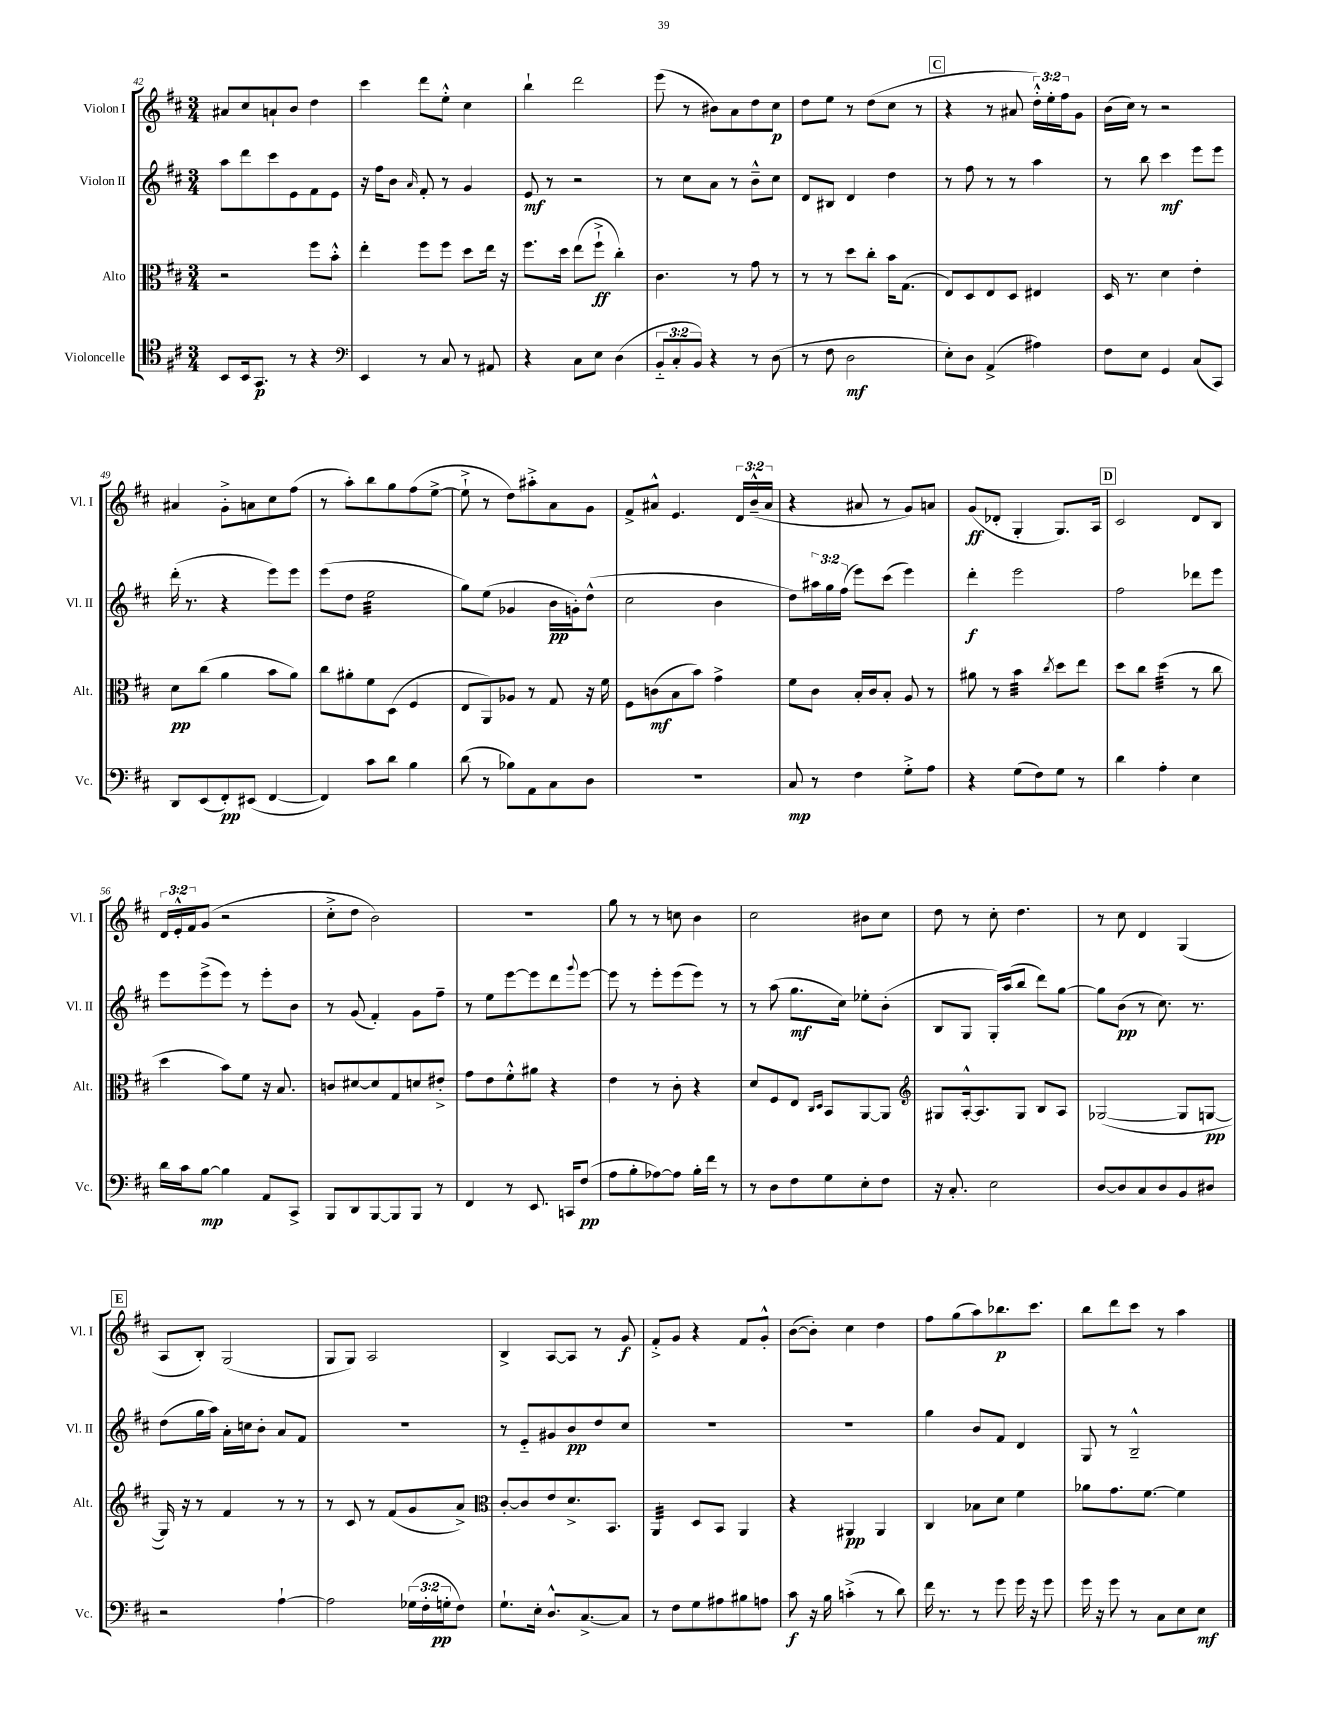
<<
\new StaffGroup <<
\new Staff = "s0" \with { instrumentName = "Violon I" shortInstrumentName = "Vl. I" } {
    \clef treble \key d \major \numericTimeSignature \time 3/4 \override Staff.TupletNumber.text = #tuplet-number::calc-fraction-text
    ais'8 cis''8 a'8-! b'8 d''4 |
    cis'''4 d'''8 e''8-.-^ cis''4 |
    b''4-! d'''2 |
    e'''8( r8 bis'8) a'8 d''8 cis''8\p |
    d''8 e''8 r8 d''8( cis''8 r8 |
    \mark \markup { \box "C" } r4 r8 ais'8 \tuplet 3/2 { d''16-.-^) e''16-. fis''16 } g'8 |
    b'16( cis''16) r8 r2 |
    ais'4 g'8-.-> a'8 cis''8 fis''8( |
    r8 a''8-.) b''8 g''8 fis''8( e''8~-> |
    e''8-!-> r8 d''8) ais''8-.-> a'8 g'8 |
    fis'8-> ais'8-^ e'4. \tuplet 3/2 { d'16 b'16---^( ais'16 } |
    r4 ais'8 r8 g'8) a'8 |
    g'8\ff( des'8-. g4-. g8.) a16 |
    \mark \markup { \box "D" } cis'2 d'8 b8 |
    \tuplet 3/2 { d'16 e'16-.-^ fis'16 } g'8( r2 |
    cis''8-.-> d''8 b'2) |
    R2. |
    g''8 r8 r8 c''8 b'4 |
    cis''2 bis'8 cis''8 |
    d''8 r8 cis''8-. d''4. |
    r8 cis''8 d'4 g4( |
    \mark \markup { \box "E" } a8 b8-.) g2( |
    g8 g8) a2 |
    b4-> a8~ a8 r8 g'8\f |
    fis'8-.-> g'8 r4 fis'8 g'8-.-^ |
    b'8~( b'8-.) cis''4 d''4 |
    fis''8 g''8( a''8) bes''8.\p cis'''8. |
    b''8 d'''8 cis'''8 r8 a''4 \bar "|." |
}
\new Staff = "s1" \with { instrumentName = "Violon II" shortInstrumentName = "Vl. II" } {
    \clef treble \key d \major \numericTimeSignature \time 3/4 \override Staff.TupletNumber.text = #tuplet-number::calc-fraction-text
    a''8 d'''8 cis'''8 e'8 fis'8 e'8 |
    r16 fis''16 b'8 \grace { a'16 } fis'8-. r8 g'4 |
    e'8\mf r8 r2 |
    r8 cis''8 a'8 r8 b'8---^ cis''8 |
    d'8 bis8 d'4 d''4 |
    \mark \markup { \box "C" } r8 fis''8 r8 r8 a''4 |
    r8 b''8 cis'''4\mf e'''8 e'''8 |
    d'''16-.( r8. r4 e'''8) e'''8 |
    e'''8( d''8 e''2:32 |
    g''8) e''8( ges'4 b'16\pp g'16-.) d''8-^( |
    cis''2 b'4 |
    d''8) \tuplet 3/2 { ais''16 g''16 fis''16( } e'''8) cis'''8( e'''4) |
    d'''4-.\f e'''2 |
    \mark \markup { \box "D" } fis''2 des'''8 e'''8 |
    e'''8 e'''8->( e'''8) r8 e'''8-. b'8 |
    r8 g'8( fis'4-.) g'8 fis''8-- |
    r8 e''8 e'''8~ e'''8 d'''8 \appoggiatura { g'''8 } e'''8~ |
    e'''8 r8 e'''8-. e'''8( e'''8) r8 |
    r8 a''8( g''8.\mf cis''16) ees''8-. b'8-.( |
    b8 g8 g16-.) a''16( b''8 d'''8) g''8~ |
    g''8 b'8\pp( r8 cis''8.) r8. |
    \mark \markup { \box "E" } d''8( g''16 a''16) a'16-. c''16 b'8-. a'8 fis'8 |
    R2. |
    r8 e'8-_ gis'8 b'8\pp d''8 cis''8 |
    R2. |
    R2. |
    g''4 b'8 fis'8 d'4 |
    g8 r8 b2---^ \bar "|." |
}
\new Staff = "s2" \with { instrumentName = "Alto" shortInstrumentName = "Alt." } {
    \clef alto \key d \major \numericTimeSignature \time 3/4
    r2 fis''8 b'8-.-^ |
    e''4-. fis''8 fis''8 d''8 e''16 r16 |
    fis''8. d''16 e''8( fis''8-!->\ff cis''4-.) |
    cis'4. r8 g'8 r8 |
    r8 r8 d''8 cis''8-. b'16 g8.( |
    \mark \markup { \box "C" } e8) d8 e8 d8 eis4 |
    d16 r8. d'4 e'4-. |
    d'8\pp cis''8( a'4 b'8 a'8) |
    cis''8 ais'8-. fis'8 d8( fis4 |
    e8 a,8) aes8 r8 g8 r16 fis'16 |
    fis8 c'8\mf( b8 b'8) g'4-> |
    fis'8 cis'8 b16-. cis'16 b8-. a8 r8 |
    ais'8 r8 b'4:32 \acciaccatura { cis''8 } d''8 e''8 |
    \mark \markup { \box "D" } d''8 cis''8 d''4:32( r8 cis''8 |
    d''4 b'8) fis'8 r16 b8. |
    c'8 dis'8~ dis'8 g8 d'8 eis'8-.-> |
    g'8 e'8 fis'8-.-^ ais'8 r4 |
    e'4 r8 cis'8-. r4 |
    d'8 fis8 e8 \grace { cis16 d16 } b,8 a,8~ a,8 |
    \clef treble gis8 a16~-.-^ a8. gis8 b8 a8 |
    ges2~( ges8 g8~\pp |
    \mark \markup { \box "E" } g16) r16 r8 fis'4 r8 r8 |
    r8 cis'8 r8 fis'8( g'8 a'8->) |
    \clef alto cis'8~-. cis'8 e'8 d'8.-> b,8. |
    a,4:32 d8 b,8 a,4 |
    r4 ais,4\pp ais,4 |
    cis4 bes8 d'8 fis'4 |
    aes'8 g'8. fis'8.~ fis'4 \bar "|." |
}
\new Staff = "s3" \with { instrumentName = "Violoncelle" shortInstrumentName = "Vc." } {
    \clef tenor \key d \major \numericTimeSignature \time 3/4 \override Staff.TupletNumber.text = #tuplet-number::calc-fraction-text
    b,8 b,16 g,8.\p r8 r4 |
    \clef bass e,4 r8 cis8 r8 ais,8 |
    r4 cis8 e8 d4( |
    \tuplet 3/2 { b,8-_ cis8-. b,8) } r4 r8 d8( |
    r8 fis8 d2\mf |
    \mark \markup { \box "C" } e8-.) d8 a,4->( ais4) |
    fis8 e8 g,4 cis8( cis,8) |
    d,8 e,8( fis,8-.\pp) eis,8( fis,4~ |
    fis,4) cis'8 d'8 b4 |
    d'8( r8 bes8) a,8 cis8 d8 |
    R2. |
    cis8\mp r8 fis4 g8-.-> a8 |
    r4 g8( fis8) g8 r8 |
    \mark \markup { \box "D" } d'4 a4-. e4 |
    d'16 cis'16 b8~\mp b4 a,8 cis,8-> |
    b,,8 d,8 b,,8~ b,,8 b,,8 r8 |
    fis,4 r8 e,8. c,16 fis8\pp( |
    a8 b8-. aes8~) aes8 b16-. fis'16 r8 |
    r8 d8 fis8 g8 e8-. fis8 |
    r16 cis8.-. e2 |
    d8~ d8 cis8 d8 b,8 dis8 |
    \mark \markup { \box "E" } r2 a4~-! |
    a2 \tuplet 3/2 { ges16( fis16-. g16-.\pp } fis8) |
    g8.-! e16-. d8.-^ cis8.~-> cis8 |
    r8 fis8 g8 ais8 bis8 a8 |
    cis'8\f r16 b16 c'4-.->( r8 d'8) |
    fis'16 r8. r8 g'8 g'16 r16 g'8 |
    g'16 r16 g'8 r8 cis8 e8 e8\mf \bar "|." |
}
>>
>>
\layout { \context { \Score currentBarNumber = #42 } }
